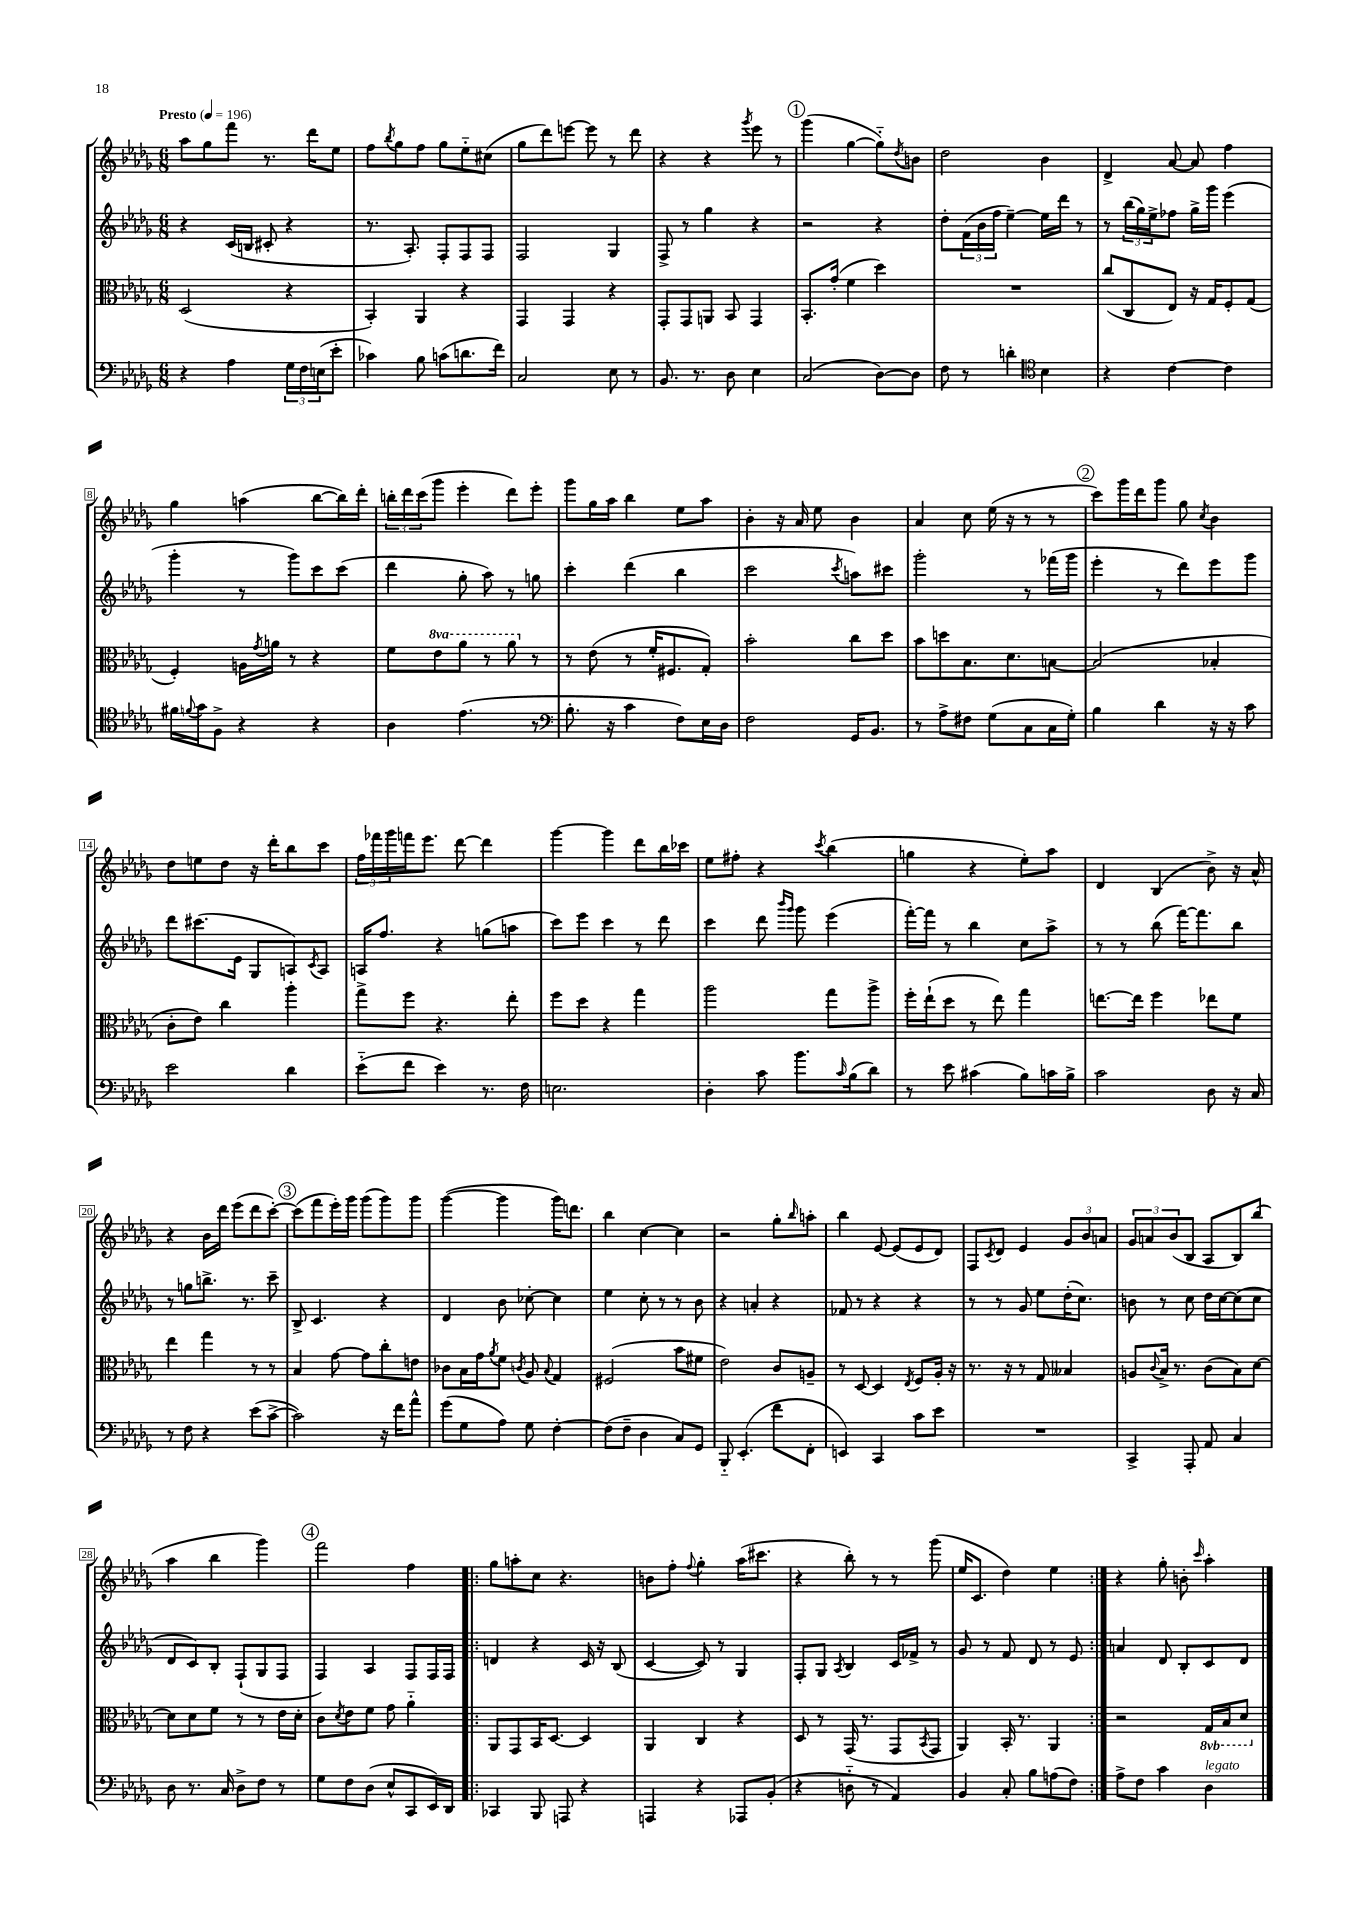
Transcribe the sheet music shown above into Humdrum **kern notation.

**kern	**kern	**kern	**kern
*staff4	*staff3	*staff2	*staff1
*clefF4	*clefC3	*clefG2	*clefG2
*k[b-e-a-d-g-]	*k[b-e-a-d-g-]	*k[b-e-a-d-g-]	*k[b-e-a-d-g-]
*M6/8	*M6/8	*M6/8	*M6/8
*MM196	*MM196	*MM196	*MM196
4r	(2D-/	4r	8aa-\L
.	.	.	8gg-\
4A-\	.	(16c/LL	8fff\J
.	.	16B/JJ	.
.	.	8c#'/	8.r
24G-\LL	4r	4r	.
24F\	.	.	.
.	.	.	16ddd-\LK
(24E\J	.	.	.
8e-'\J	.	.	8ee-\J
=	=	=	=
4c-\)	4BB-'/)	8.r	8ff\L
.	.	.	8qbb-/
.	.	.	8gg-\
.	.	8.A-'/)	.
8B-\	4AA-/	.	8ff\J
(8c\L	.	8F'/L	8gg-\L
8.d\	4r	8F/	8ee-'~\
.	.	8F/J	(8cc#\J
16f\Jk)	.	.	.
=	=	=	=
2C/	4GG-/	2F/	8gg-\L
.	.	.	8ddd-\)
.	4GG-/	.	[8eee\J
.	.	.	8eee\]
8E-\	4r	4G-/	8r
8r	.	.	8ddd-\
=	=	=	=
8.BB-/	8GG-'/L	8F^/	4r
.	8GG-/	8r	.
8.r	.	.	.
.	8AA/J	4gg-\	4r
8D-\	8BB-/	.	.
.	.	.	8qggg-/
4E-\	4GG-/	4r	8eee-\
.	.	.	8r
=	=	=	=
(2C/	8.BB-'/L	2r	(4ggg-\
.	(16g-'/Jk	.	.
.	4f\	.	[4gg-\
[8D-\L)	4dd-\)	4r	8gg-'~\]L)
.	.	.	8qdd-/
8D-\]J	.	.	8b\J
=	=	=	=
8F\	2.r	8dd-'\L	2dd-\
8r	.	(24f\L	.
.	.	24b-\	.
.	.	24ff\JJ	.
4d'\	.	[4ee-~\)	.
*clefC4	*	*	*
4B-\	.	16ee-\]LL	4b-\
.	.	16ddd-\JJ	.
.	.	8r	.
=	=	=	=
4r	(8cc/L	8r	4d-^/
.	8C/	(24bb-\LL	.
.	.	24gg-\)	.
.	.	24ee-^\J	.
[4c\	8E-/J)	8ff-\J	[8a-/
.	16r	16gg-^\LL	8a-/]
.	16G-/LK	16ggg-\JJ	.
4c\]	8F'/	(4eee-\	4ff\
.	(8G-/J	.	.
=	=	=	=
16f#\LL	4F'/)	4ggg-'\	4gg-\
8qqf/	.	.	.
16g-\J	.	.	.
8F^\J	.	.	.
4r	16A\LL	8r	(4aa\
.	8qg-/	.	.
.	16a\JJ	.	.
.	8r	8ggg-\L)	.
4r	4r	8ccc\	[8bb-\L
.	.	(8ccc\J	16bb-\]L)
.	.	.	16ddd-'\JJ
=	=	=	=
4A-\	8f\L	4ddd-\	24bb'\LL
.	.	.	24ddd-\
.	.	.	(24ccc\J
.	8ee-\	.	8ggg-\J
(4.e-\	8aa-\J	8gg-'\	4eee-'\
.	8r	8aa-\)	.
.	8aa-\	8r	8ddd-\L)
8r	8r	8gg\	8eee-'\J
=	=	=	=
*clefF4	*	*	*
8.B-'\	8r	4ccc'\	8ggg-\L
.	(8e-\	.	16gg-\L
16r	.	.	16aa-\JJ
4c\	8r	(4ddd-\	4bb-\
.	16f'/LK	.	.
.	8.F#/	.	.
8F\L)	.	4bb-\	8ee-\L
16E-\L	8G-'/J)	.	8aa-\J
16D-\JJ	.	.	.
=	=	=	=
2F\	2b-'\	2ccc\	4b-'\
.	.	.	16r
.	.	.	16a-/
.	.	.	8ee-\
.	.	8qccc/	.
16GG-/LK	8cc\L	8aa\L)	4b-\
8.BB-/J	.	.	.
.	8dd-\J	8ccc#\J	.
=	=	=	=
8r	8b-\L	2ggg-'\	4a-/
8A-^\L	8dd\	.	.
8F#\J	8.B-\	.	8cc\
(8G-\L	.	.	(16ee-\
.	8.d-\	.	16r
8C\	.	8r	8r
16C\L	[8B\J	(16fff-\LL	8r
16G-'\JJ)	.	16ggg-\JJ	.
=	=	=	=
4B-\	(2B/]	4eee-'\	8ccc\L)
.	.	.	16ggg-\L
.	.	.	16ddd-\J
4d-\	.	8r	8ggg-\J
.	.	8ddd-\L)	8gg-\
.	.	.	8qcc/
16r	4B-'/	8eee-\	4b-\
16r	.	.	.
8c\	.	8ggg-\J	.
=	=	=	=
2e-\	8c'\L	8ddd-\L	8dd-\L
.	8e-\J)	(8.ccc#\	8ee\
.	4cc\	.	8dd-\J
.	.	16e-\Jk	.
.	.	8G-/L	16r
.	.	.	16ddd-'\LK
4d-\	4aa-'\	8A/)	8bb-\
.	.	8qc/	.
.	.	8A/J	8ccc\J
=	=	=	=
(8e-'~\L	8gg-^\L	16A/LK	24ff\LL
.	.	.	24fff-\
.	.	8.ff/J	.
.	.	.	24ggg-\
8f\J	8ff\J	.	16fff\J
.	.	.	8.eee-\J
4e-\)	4.r	4r	.
.	.	.	[8ddd-\
8.r	.	(8gg\L	4ddd-\]
.	8ee-'\	8aa\J	.
16F\	.	.	.
=	=	=	=
2.E\	8ff\L	8ccc\L)	[4ggg-\
.	8dd-\J	8eee-\J	.
.	4r	4ccc\	4ggg-\]
.	4gg-\	8r	8ddd-\L
.	.	8ddd-\	16bb-\L
.	.	.	16ccc-\JJ
=	=	=	=
4D-'\	2aa-\	4ccc\	8ee-\L
.	.	.	8ff#'\J
8c\	.	8ddd-\	4r
.	.	16qqbbb-/LL	.
.	.	16qqggg-/JJ	.
8.b-\L	.	8ggg-\	.
.	.	.	8qccc/
.	8gg-\L	(4eee-\	(4bb-\
16qqc/	.	.	.
(16B-\k	.	.	.
8d-\J)	8aa-^\J	.	.
=	=	=	=
8r	16ff'\LL	[16fff'\LL)	4gg\
.	(16ee-`\J	16fff\]JJ	.
8e-\	8dd-\J	8r	.
(4c#\	8r	4bb-\	4r
.	8ee-\)	.	.
8B-\L)	4gg-\	8cc\L	8ee-'\L)
16c\L	.	8aa-^\J	8aa-\J
16B-^\JJ	.	.	.
=	=	=	=
2c\	[8.ee\L	8r	4d-/
.	.	8r	.
.	16ee\]Jk	.	.
.	4ff\	(8bb-\	(4B-/
.	.	[16fff\LK)	.
.	.	8.fff\]	.
8D-\	8ee-\L	.	8b-^\)
16r	8f\J	8bb-\J	16r
16C/	.	.	16a-^^/
=	=	=	=
8r	4ee-\	8r	4r
8F\	.	8gg\L	.
4r	4gg-\	8.bb^\J	16b-\LL
.	.	.	16ddd-\JJ
.	.	.	(8eee-\L
.	.	8.r	.
(8e-\L	8r	.	8ddd-\
[8c^\J	8r	8ccc~\	[8ccc'\J)
=	=	=	=
2c\])	4B-/	8B-^/	(8ccc\]L
.	.	4.c/	8fff\
.	[8g-\	.	16eee-'\L)
.	.	.	16ggg-\JJ
.	8g-\]L	.	(8ggg-\L
16r	8cc'\	4r	8ggg-\)
16f\LK	.	.	.
8a-^^\J	8e\J	.	8ggg-\J
=	=	=	=
(8g-\L	8c-\L	4d-/	([4ggg-\
8G-\	16B-\L	.	.
.	16g-\J	.	.
.	8qa-/	.	.
8A-\J)	8f\J	8b-\	4ggg-\]
.	8qc/	.	.
8G-\	8A-/	[8cc-'\	.
.	8qqB-/	.	.
[4F'\	4G-/	4cc-\]	16ggg-\LK)
.	.	.	8.ddd\J
=	=	=	=
(8F\]L	(2F#/	4ee-\	4bb-\
8F~\J	.	.	.
4D-\	.	8cc'\	[4cc\
.	.	8r	.
8C/L)	8b-\L	8r	4cc\]
8GG-/J	8f#\J	8b-\	.
=	=	=	=
8BBB-'~/	2e-\)	4r	2r
(4.EE-'/	.	.	.
.	.	4a'/	.
8f\L	8c/L	4r	8gg-'\L
.	.	.	16qqbb-/
8FF'\J	8A~/J	.	8aa'\J
=	=	=	=
4EE/)	8r	8f-/	4bb-\
.	[8D-/	8r	.
4CC/	4D-/]	4r	[8e-/
.	.	.	(8e-/]L
.	8qE-/	.	.
8c\L	8F/L	4r	8e-/
8e-\J	16A-'/Jk	.	8d-/J)
.	16r	.	.
=	=	=	=
2.r	8.r	8r	8F/L
.	.	.	8qc/
.	.	8r	8d-/J
.	16r	.	.
.	8r	8g-/	4e-/
.	8G-/	8ee-\L	.
.	4B--/	(16dd-'\K	12g-/L
.	.	8.cc\J)	.
.	.	.	12b-/
.	.	.	12a/J
=	=	=	=
4CC^/	8A/L	8b\	12g-/L
.	.	.	12a/
.	8qqc/	.	.
.	16B-^/Jk	8r	.
.	.	.	(12b-/
.	8.r	.	.
8AAA-'/	.	8cc\	8B-/J
8AA-/	(8c\L	16dd-\LL	8A-/L
.	.	[16cc\J	.
4C/	8B-\)	(8cc\]	8B-/)
.	[8d-\J	8cc\J	(8bb-/J
=	=	=	=
8D-\	8d-\]L	8d-/L	4aa-\
8.r	8d-\	8c/)	.
.	8f\J	8B-'/J	4bb-\
16C/	.	.	.
8D-^\L	8r	(8F`/L	.
8F\J	8r	8G-/	4ggg-\)
8r	16e-\LL	8F/J	.
.	16d-'\JJ	.	.
=	=	=	=
8G-\L	8c\L	4F/)	2fff\
.	8qd-/	.	.
8F\	8e-\	.	.
(8D-\J	8f\J	4A-/	.
8E-^^/L	8g-\	.	.
8CC/	4a-'~\	8F/L	4ff\
16EE-/L)	.	16F/L	.
16DD-/JJ	.	16F/JJ	.
=!|:	=!|:	=!|:	=!|:
4CC-/	8AA-/L	4d/	8gg-\L
.	8GG-/	.	8aa'\
8BBB-/	16BB-/K	4r	8cc\J
.	[8.D-/J	.	.
8AAA/	.	.	4.r
4r	4D-/]	16c/	.
.	.	16r	.
.	.	(8B-/	.
=	=	=	=
4AAA/	4AA-/	[4c/	8b\L
.	.	.	8ff'\J
.	.	.	8qqff/
4r	4C/	8c/])	4gg-'\
.	.	8r	.
8AAA-/L	4r	4G-/	(16aa-\LK
.	.	.	8.ccc#\J
(8BB-'/J	.	.	.
=	=	=	=
4r	8D-/	8F'/L	4r
.	8r	8G-/J	.
.	.	8qA-/	.
8D'~\	(16GG-/	4B-/	8bb-'\)
.	8.r	.	.
8r	.	.	8r
4AA-/)	8GG-/L	16c/LL	8r
.	.	16f-^/JJ	.
.	8qBB-/	.	.
.	8GG-/J	8r	(8ggg-\
=	=	=	=
4BB-/	4AA-/)	8g-/	16ee-/LK
.	.	.	8.c/J
.	.	8r	.
8C'/	16BB-'/	8f/	4dd-\)
.	8.r	.	.
8B-\L	.	8d-/	.
(8A\	4AA-/	8r	4ee-\
8F\J)	.	8e-/	.
=:|!	=:|!	=:|!	=:|!
8A-^\L	2r	4a/	4r
8F\J	.	.	.
4c\	.	8d-/	8gg-'\
.	.	8B-'/L	8b'\
.	.	.	16qqccc/
4D-\	16GG-/LL	8c/	4aa-'\
.	16BB-/J	.	.
.	8D-/J	8d-/J	.
==	==	==	==
*-	*-	*-	*-
